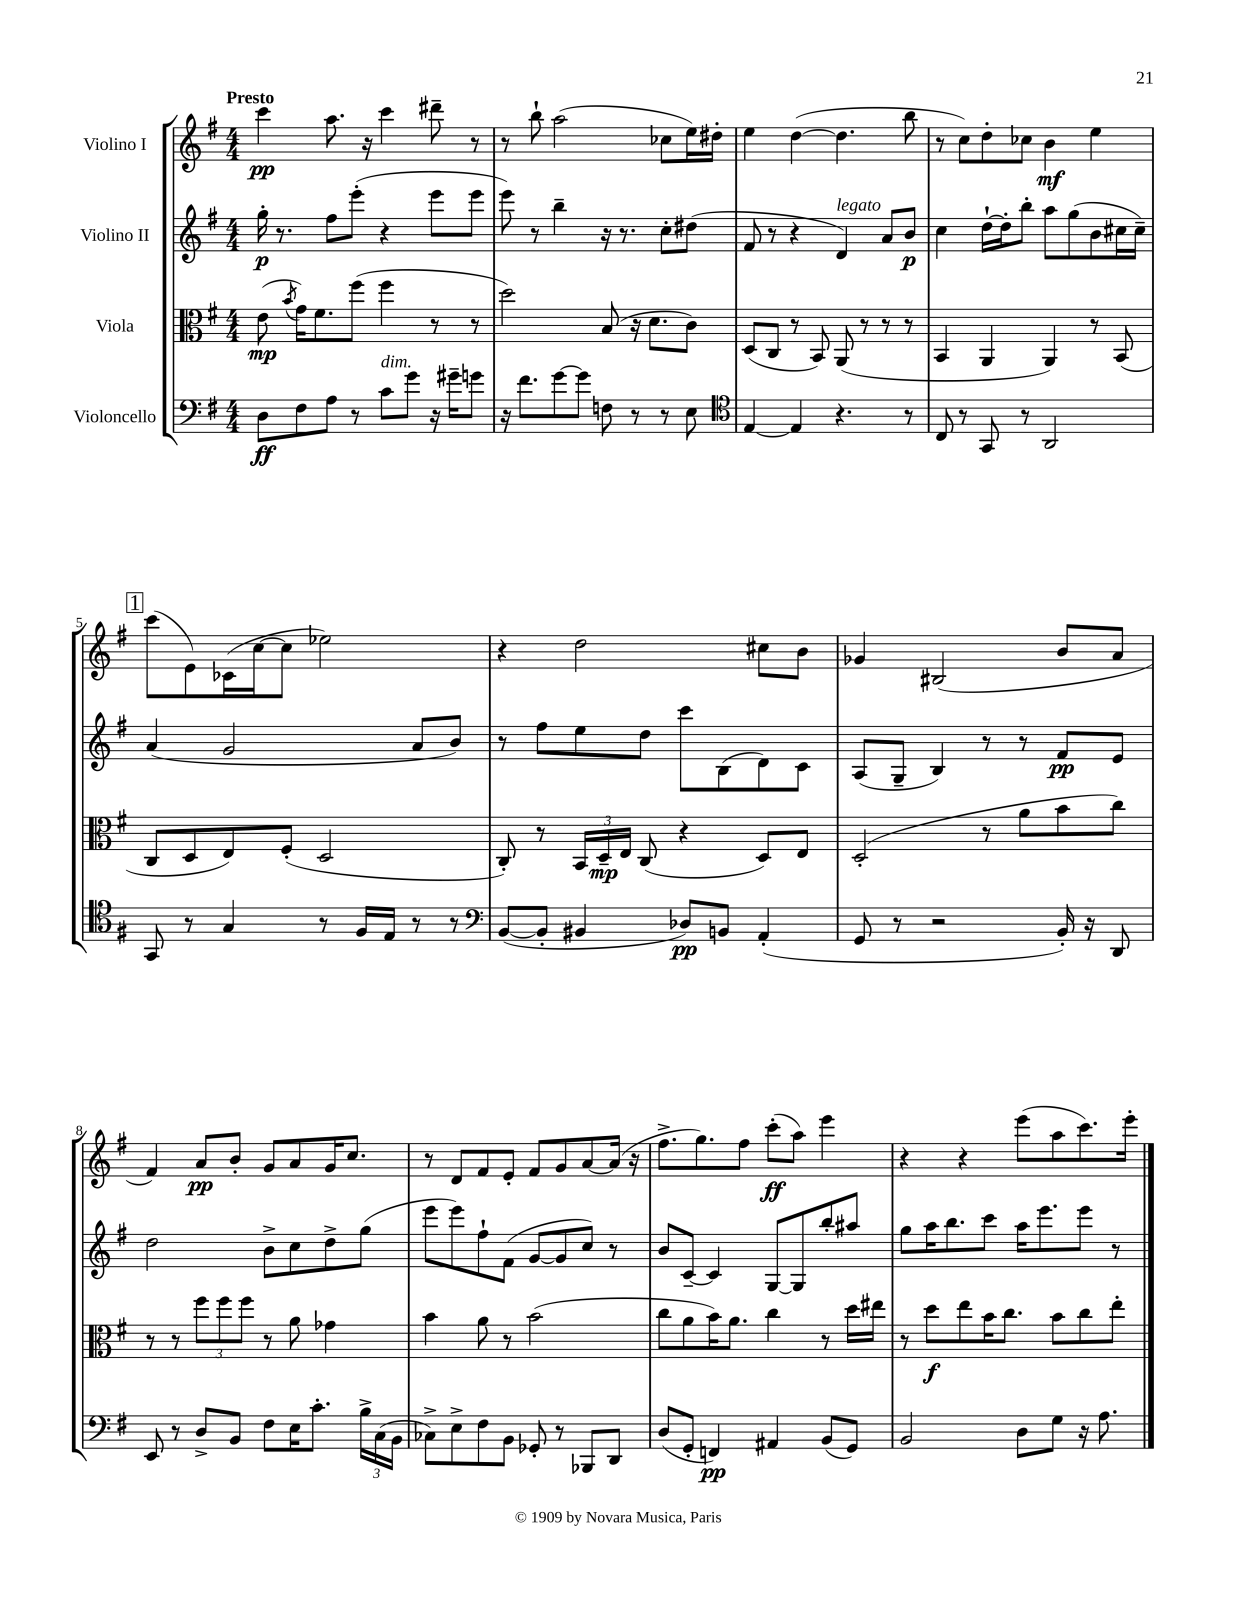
<<
\new StaffGroup <<
\new Staff = "s0" \with { instrumentName = "Violino I" } {
    \clef treble \key g \major \numericTimeSignature \time 4/4 \tempo "Presto"
    \autoBeamOff c'''4\pp a''8. r16 c'''4 dis'''8-- r8 |
    r8 b''8-! a''2( ces''8[ e''16) dis''16]-. |
    e''4 d''4~( d''4. b''8 |
    r8 c''8[) d''8-. ces''8] b'4\mf e''4 |
    \mark \markup { \box "1" } c'''8[( e'8) ces'16( c''16~ c''8] ees''2) |
    r4 d''2 cis''8[ b'8] |
    ges'4 bis2( b'8[ a'8] |
    fis'4) a'8[\pp b'8]-. g'8[ a'8 g'16 c''8.] |
    r8 d'8[ fis'8 e'8]-. fis'8[ g'8 a'8~ a'16]( r16 |
    fis''8.[-> g''8.) fis''8] c'''8[-.\ff( a''8]) e'''4 |
    r4 r4 e'''8[( a''8 c'''8.) e'''16]-. \bar "|." |
}
\new Staff = "s1" \with { instrumentName = "Violino II" } {
    \clef treble \key g \major \numericTimeSignature \time 4/4
    \autoBeamOff g''16-.\p r8. fis''8[ e'''8]-.( r4 e'''8[ e'''8] |
    e'''8) r8 b''4-- r16 r8. c''8[-. dis''8]( |
    fis'8 r8 r4 d'4^\markup { \italic "legato" }) a'8[ b'8]\p |
    c''4 d''16[~-! d''16-. b''8]-. a''8[ g''8( b'8 cis''16 cis''16]--) |
    \mark \markup { \box "1" } a'4( g'2 a'8[ b'8]) |
    r8 fis''8[ e''8 d''8] c'''8[ b8( d'8) c'8] |
    a8[( g8]-- b4) r8 r8 fis'8[\pp e'8] |
    d''2 b'8[-> c''8 d''8-> g''8]( |
    e'''8[ e'''8) fis''8-! fis'8]( g'8[~ g'8 c''8]) r8 |
    b'8[ c'8]~-- c'4 g8[~ g8 b''8-. ais''8] |
    g''8[ a''16 b''8. c'''8] a''16[ e'''8. e'''8] r8 \bar "|." |
}
\new Staff = "s2" \with { instrumentName = "Viola" } {
    \clef alto \key g \major \numericTimeSignature \time 4/4
    \autoBeamOff e'8\mp( \acciaccatura { b'8 } g'16[) fis'8. fis''8]( fis''4 r8 r8 |
    d''2) b8( r16 d'8.[ c'8]) |
    d8[( c8] r8 b,8) a,8( r8 r8 r8 |
    b,4 a,4 a,4) r8 b,8( |
    \mark \markup { \box "1" } c8[ d8 e8) fis8]-.( d2 |
    c8-.) r8 \tuplet 3/2 { b,16[ d16--\mp e16] } c8( r4 d8[) e8] |
    d2-.( r8 a'8[ b'8 c''8]) |
    r8 r8 \tuplet 3/2 { fis''8[ fis''8 fis''8] } r8 a'8 ges'4 |
    b'4 a'8 r8 b'2( |
    c''8[ a'8 b'16) a'8.] c''4 r8 d''16[ eis''16] |
    r8 d''8[\f e''8 b'16 c''8.] b'8[ c''8 e''8]-. \bar "|." |
}
\new Staff = "s3" \with { instrumentName = "Violoncello" } {
    \clef bass \key g \major \numericTimeSignature \time 4/4
    \autoBeamOff d8[\ff fis8 a8] r8 c'8[^\markup { \italic "dim." } g'8] r16 gis'16[-- g'8] |
    r16 fis'8.[ g'8~ g'8] f8 r8 r8 e8 |
    \clef tenor e4~ e4 r4. r8 |
    c8 r8 g,8 r8 a,2 |
    \mark \markup { \box "1" } g,8 r8 g4 r8 fis16[ e16] r8 r8 |
    \clef bass b,8[~( b,8]-. bis,4 des8[\pp) b,8] a,4-.( |
    g,8 r8 r2 b,16-.) r16 d,8 |
    e,8 r8 d8[-> b,8] fis8[ e16 c'8.]-. \tuplet 3/2 { b16[-> c16( b,16] } |
    ces8[->) e8-> fis8 b,8] ges,8-. r8 bes,,8[ d,8] |
    d8[( g,8]-. f,4\pp) ais,4 b,8[( g,8]) |
    b,2 d8[ g8] r16 a8. \bar "|." |
}
>>
>>
